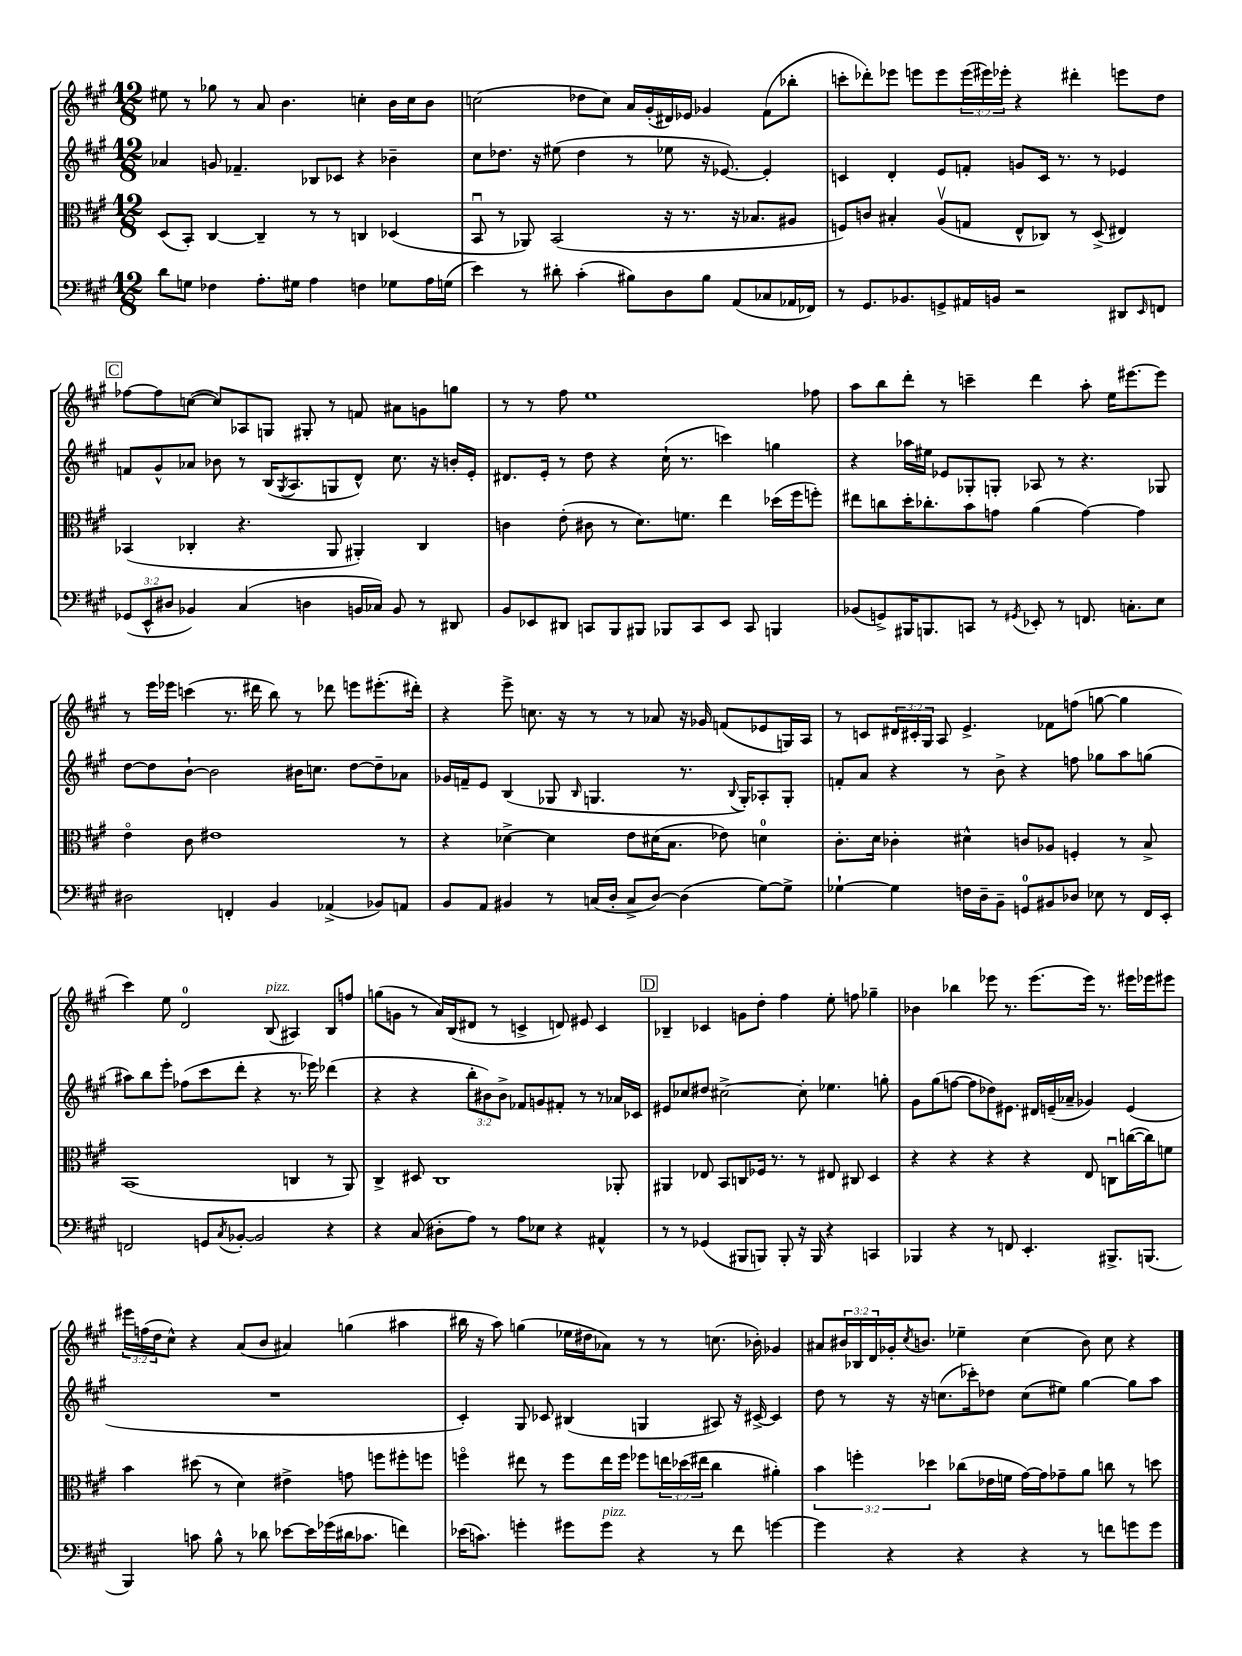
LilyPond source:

<<
\new StaffGroup <<
\new Staff = "s0" {
    \clef treble \key a \major \numericTimeSignature \time 12/8 \override Staff.TupletNumber.text = #tuplet-number::calc-fraction-text
    eis''8 r8 ges''8 r8 a'8 b'4. c''4-. b'16 c''16 b'8 |
    c''2( des''8 c''8) a'16 gis'16-.( dis'16) ees'16 ges'4 fis'8( bes''8-. |
    c'''8-. des'''8-.) ees'''8 e'''8 e'''8 \tuplet 3/2 { e'''16( eis'''16) ees'''16-. } r4 dis'''4-. e'''8 d''8 |
    \mark \markup { \box "C" } fes''8~ fes''8 c''8~( c''8) aes8 g8 gis8-. r8 f'8 ais'8 g'8 g''8 |
    r8 r8 fis''8 e''1 fes''8 |
    a''8 b''8 d'''8-. r8 c'''4-- d'''4 a''8-. e''16 eis'''8.~ eis'''8 |
    r8 e'''16 ees'''16 c'''4( r8. dis'''16 b''8) r8 des'''8 e'''8 eis'''8.-.( dis'''16-.) |
    r4 e'''8-> c''8. r16 r8 r8 aes'8 r16 ges'16 f'8( ees'8 g16) a16 |
    r8 c'8 \tuplet 3/2 { dis'16 cis'16-. gis16 } a8 e'4.-> fes'8 f''8( g''8~ g''4 |
    cis'''4) e''8 d'2-0 b8^\markup { \italic "pizz." }( ais4) b8 f''8 |
    g''8( g'8 r8 a'16) b16( dis'8 r8 c'4-> d'8) eis'8 c'4 |
    \mark \markup { \box "D" } bes4-- ces'4 g'8 d''8-. fis''4 e''8-. f''8 ges''4-- |
    bes'4 bes''4 ees'''8 r8. ees'''8.( ees'''16) r8. eis'''16 ees'''16 eis'''8 |
    \tuplet 3/2 { eis'''16 f''16( d''16 } cis''8-^) r4 a'8( b'8 ais'4) g''4( ais''4 |
    bis''16 r16 a''8) g''4( ees''16 dis''16 aes'8) r8 r8 c''8.( bes'16-.) ges'4 |
    ais'8 \tuplet 3/2 { bis'16 bes16 d'16 } ges'16-. \acciaccatura { cis''8 } b'8. ees''4-- cis''4( b'8) cis''8 r4 \bar "|." |
}
\new Staff = "s1" {
    \clef treble \key a \major \numericTimeSignature \time 12/8 \override Staff.TupletNumber.text = #tuplet-number::calc-fraction-text
    aes'4 g'8 fes'4.-- bes8 ces'8 r4 bes'4-- |
    cis''8 des''8. r16 eis''8( des''4 r8 ees''8 r16 ees'8.~) ees'4-. |
    c'4 d'4-. e'8 f'8-. g'8 c'16 r8. r8 ees'4 |
    \mark \markup { \box "C" } f'8 gis'8-^ aes'8 bes'8 r8 b16( \acciaccatura { gis8 } a8. g8 d'8-^) cis''8. r16 b'16-. e'16-. |
    dis'8. e'16-. r8 d''8 r4 cis''16-!( r8. c'''4) g''4 |
    r4 aes''16 eis''16 ees'8 ges8-. g8-. aes8 r8 r4. ges8 |
    d''8~ d''8 b'8~-! b'2 bis'16 c''8. d''8~ d''8-- aes'8 |
    ges'16 f'16-- e'8 b4( ges8 \grace { b16 } g4. r8. \appoggiatura { b8 } g16-.) aes8-. g8-. |
    f'8-. a'8 r4 r8 b'8-> r4 f''8 ges''8 a''8 g''8( |
    ais''8) b''8 e'''8-. fes''8( cis'''8 d'''8-. r4 r8. ees'''16) des'''4( |
    r4 r4 \tuplet 3/2 { b''8-. bis'8) bis'8-> } fes'8 g'8 fis'8-. r8 r8 aes'16 ces'16 |
    \mark \markup { \box "D" } eis'8 ces''8 dis''8 cis''2~-> cis''8-. ees''4. g''8-. |
    gis'8 gis''8( f''8~ f''8 des''8) eis'8. dis'16 e'16--( aes'16-- ges'4) e'4( |
    R1. |
    cis'4-.) gis8 ces'8 bis4( g4 ais8) r16 cis'16~-> cis'4 |
    d''8 r8 r16 r16 c''8.( ces'''16-.) des''8 c''8( eis''8) gis''4~ gis''8 a''8 \bar "|." |
}
\new Staff = "s2" {
    \clef alto \key a \major \numericTimeSignature \time 12/8 \override Staff.TupletNumber.text = #tuplet-number::calc-fraction-text
    d8( b,8-.) cis4~ cis4-- r8 r8 c4 des4( |
    b,8\downbow r8 aes,8) b,2( r16 r8. r16 bes8. ais8 |
    f8) c'8 bis4-. a8\upbow( g8 e8-^ ces8) r8 d8->( eis4) |
    \mark \markup { \box "C" } bes,4( ces4-. r4. a,8 ais,4-.) ces4 |
    c'4 e'8-.( cis'8 r8 d'8.) f'8. e''4 des''16( fis''16 f''8-.) |
    eis''8 c''8 d''16-. ces''8.-. b'8 g'8 a'4( g'4~) g'4 |
    e'4\flageolet cis'8 eis'1 r8 |
    r4 des'4~-> des'4 e'8 dis'16( b8. ees'8) d'4-0 |
    cis'8.-. d'16 ces'4-. dis'4-^ c'8 aes8 f4-. r8 b8-> |
    b,1( c4 r8 a,8) |
    cis4-> dis8 cis1 aes,8-. |
    \mark \markup { \box "D" } ais,4 ees8 b,8 c8 fes16 r8. r8 eis8 cis8 d4 |
    r4 r4 r4 r4 e8 c8\downbow c''16~( c''16) f'8 |
    b'4 dis''8( r8 d'4) eis'4-> g'8 f''8 fis''8-. f''8 |
    f''4\flageolet eis''8 r8 f''8 eis''16 f''16 fes''8 \tuplet 3/2 { e''16 des''16( eis''16 } cis''4 ais'4-.) |
    \tuplet 3/2 { b'4 f''4-. des''4 } ces''8( ees'16 f'16 gis'16~) gis'16 ges'8-- a'8 c''8 r8 d''8 \bar "|." |
}
\new Staff = "s3" {
    \clef bass \key a \major \numericTimeSignature \time 12/8 \override Staff.TupletNumber.text = #tuplet-number::calc-fraction-text
    d'8 g8 fes4 a8.-. gis16 a4 f4 ges8 a16 g16( |
    e'4) r8 dis'8-. cis'4-.( bis8) d8 bis8 a,8( ces8 aes,16 fes,16) |
    r8 gis,8. bes,8. g,8-> ais,16 b,16 r2 dis,8 \grace { e,16 } f,8 |
    \mark \markup { \box "C" } \tuplet 3/2 { ges,8( e,8-^ dis8 } bes,4) cis4( d4 b,16 ces16) b,8 r8 dis,8 |
    b,8 ees,8 dis,8 c,8 b,,8 bis,,8 bes,,8 c,8 ees,8 c,8 b,,4 |
    bes,8( g,8->) bis,,16 b,,8. c,8 r8 \acciaccatura { gis,8 } ees,8-. r8 f,8. c8.-. e8 |
    dis2 f,4-. b,4 aes,4->( bes,8) a,8 |
    b,8 a,8 bis,4 r8 c16( d16-. c8-> d8~) d4( gis8~) gis8-> |
    ges4~-! ges4 f16 d16-- b,8-- g,8-0 bis,8 des8 ees8 r8 fis,16 e,16-. |
    f,2 g,8 \acciaccatura { cis8 } bes,8~-. bes,2 r4 |
    r4 cis8( dis8-. a8) r8 a8 ees8 r4 ais,4-^ |
    \mark \markup { \box "D" } r8 r8 ges,4( bis,,8 b,,8) b,,8-. r16 b,,16 r4 c,4 |
    bes,,4 r4 r8 f,8 e,4.-. bis,,8.-> b,,8.( |
    b,,4) c'8 b8-^ r8 des'8 ees'8~ ees'16 ges'16( dis'16 ces'8. f'4) |
    ees'16( c'8.) g'4-. gis'8 gis'8^\markup { \italic "pizz." } r4 r8 fis'8 g'4~ |
    g'4 r4 r4 r4 r8 f'8 g'8 g'8 \bar "|." |
}
>>
>>
\layout { \context { \Score \remove "Bar_number_engraver" } }
